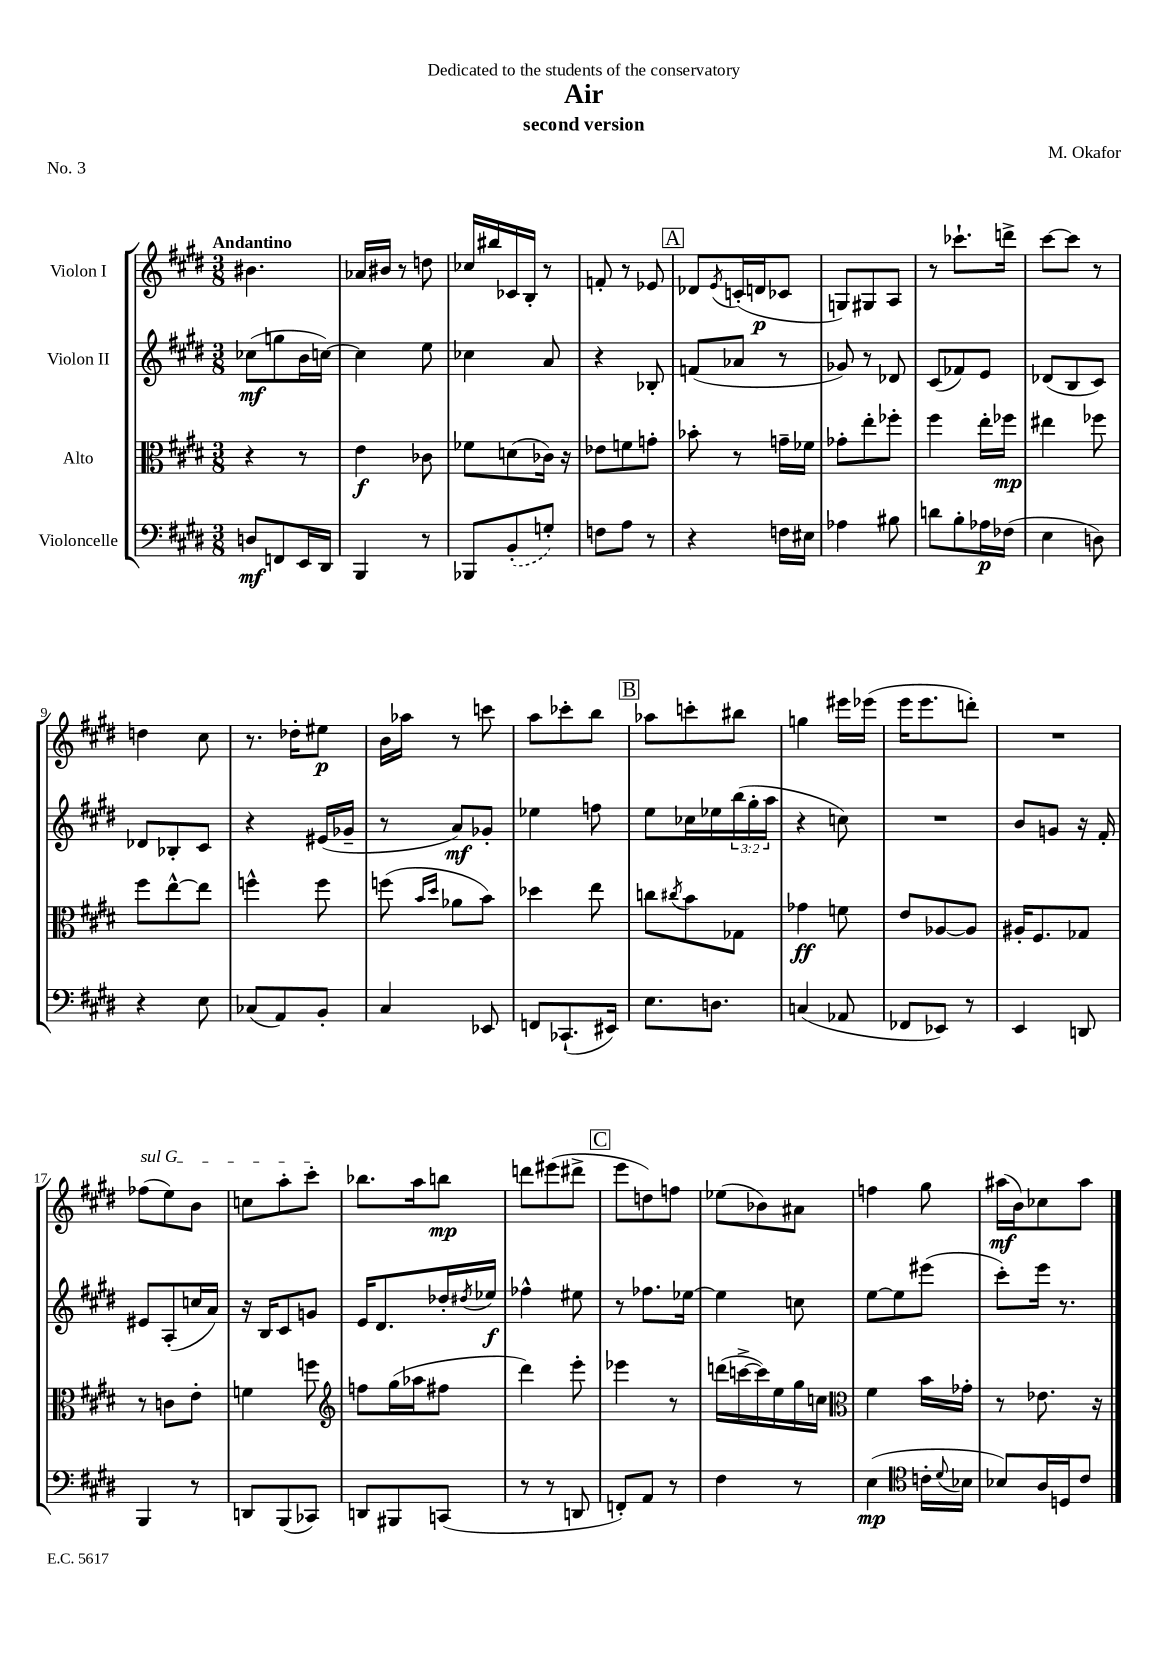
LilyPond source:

\header { title = "Air" composer = "M. Okafor" subtitle = "second version" dedication = "Dedicated to the students of the conservatory" piece = "No. 3" }
<<
\new StaffGroup <<
\new Staff = "s0" \with { instrumentName = "Violon I" } {
    \clef treble \key e \major \numericTimeSignature \time 3/8 \tempo "Andantino"
    bis'4. |
    aes'16 bis'16 r8 d''8 |
    ces''16 bis''16 ces'16 b16-. r8 |
    f'8-. r8 ees'8 |
    \mark \markup { \box "A" } des'8 \acciaccatura { e'8 } c'16-.( d'16\p ces'8 |
    g8) gis8 a8 |
    r8 ces'''8.-! d'''16-> |
    cis'''8~ cis'''8 r8 |
    d''4 cis''8 |
    r8. des''16-. eis''8\p |
    b'16 aes''16 r8 c'''8 |
    a''8 ces'''8-. b''8 |
    \mark \markup { \box "B" } aes''8 c'''8-. bis''8 |
    g''4 eis'''16 ees'''16( |
    e'''16 e'''8. d'''8-.) |
    R4. |
    \once \override TextSpanner.bound-details.left.text = \markup { \italic "sul G" } fes''8\startTextSpan( e''8) b'8 |
    c''8 a''8-. cis'''8-.\stopTextSpan |
    bes''8. a''16 b''8\mp |
    d'''8 eis'''8( dis'''8-> |
    \mark \markup { \box "C" } e'''8 d''8) f''8 |
    ees''8( bes'8) ais'8 |
    f''4 gis''8 |
    ais''16\mf( b'16) ces''8 ais''8 \bar "|." |
}
\new Staff = "s1" \with { instrumentName = "Violon II" } {
    \clef treble \key e \major \numericTimeSignature \time 3/8 \override Staff.TupletNumber.text = #tuplet-number::calc-fraction-text
    ces''8\mf( g''8 b'16 c''16~) |
    c''4 e''8 |
    ces''4 a'8 |
    r4 bes8-. |
    \mark \markup { \box "A" } f'8( aes'8 r8 |
    ges'8) r8 des'8 |
    cis'8( fes'8) e'8 |
    des'8( b8 cis'8) |
    des'8 bes8-. cis'8 |
    r4 eis'16( ges'16-- |
    r8 a'8\mf) ges'8-. |
    ees''4 f''8 |
    \mark \markup { \box "B" } e''8 ces''16 ees''16 \tuplet 3/2 { b''16( gis''16-. a''16 } |
    r4 c''8) |
    R4. |
    b'8 g'8 r16 fis'16-. |
    eis'8 a8-.( c''16 a'16) |
    r16 b16 cis'8 g'8 |
    e'16 dis'8. des''16-. \acciaccatura { dis''8 } ees''16\f |
    fes''4-^ eis''8 |
    \mark \markup { \box "C" } r8 fes''8. ees''16~ |
    ees''4 c''8 |
    e''8~ e''8 eis'''8( |
    cis'''8-.) e'''16 r8. \bar "|." |
}
\new Staff = "s2" \with { instrumentName = "Alto" } {
    \clef alto \key e \major \numericTimeSignature \time 3/8
    r4 r8 |
    e'4\f ces'8 |
    fes'8 d'8( ces'16) r16 |
    ees'8 f'8 g'8-. |
    \mark \markup { \box "A" } bes'8-. r8 g'16-- fes'16 |
    ges'8-. e''8-. fes''8-. |
    fis''4 e''16-. fes''16\mp |
    eis''4 fes''8 |
    fis''8 e''8~-^ e''8 |
    f''4-^ f''8 |
    f''8( \grace { b'16 dis''16 } aes'8 b'8) |
    des''4 e''8 |
    \mark \markup { \box "B" } c''8 \acciaccatura { cis''8 } b'8 ges8 |
    ges'4\ff f'8 |
    e'8 aes8~ aes8 |
    ais16-. fis8. ges8 |
    r8 c'8 e'8-. |
    f'4 f''8 |
    \clef treble f''8 gis''16( aes''16 fis''8 |
    dis'''4) e'''8-. |
    \mark \markup { \box "C" } ees'''4 r8 |
    d'''16( c'''16~-> c'''16) e''16 gis''16 c''16 |
    \clef alto fis'4 b'16 ges'16-. |
    r8 ees'8. r16 \bar "|." |
}
\new Staff = "s3" \with { instrumentName = "Violoncelle" } {
    \clef bass \key e \major \numericTimeSignature \time 3/8
    d8\mf f,8 e,16 dis,16 |
    b,,4 r8 |
    bes,,8 \once \slurDashed b,8-.( g8-.) |
    f8 a8 r8 |
    \mark \markup { \box "A" } r4 f16 eis16 |
    aes4 bis8 |
    d'8 b8-. aes16\p fes16( |
    e4 d8) |
    r4 e8 |
    ces8( a,8) b,8-. |
    cis4 ees,8 |
    f,8 ces,8.-!( eis,16) |
    \mark \markup { \box "B" } e8. d8. |
    c4( aes,8 |
    fes,8 ees,8) r8 |
    e,4 d,8 |
    b,,4 r8 |
    d,8 b,,8( ces,8) |
    d,8 bis,,8 c,8( |
    r8 r8 d,8 |
    \mark \markup { \box "C" } f,8-.) a,8 r8 |
    fis4 r8 |
    e4\mp( \clef tenor c'16-. \appoggiatura { dis'8 } bes16 |
    bes8) a16 d16 cis'8 \bar "|." |
}
>>
>>
